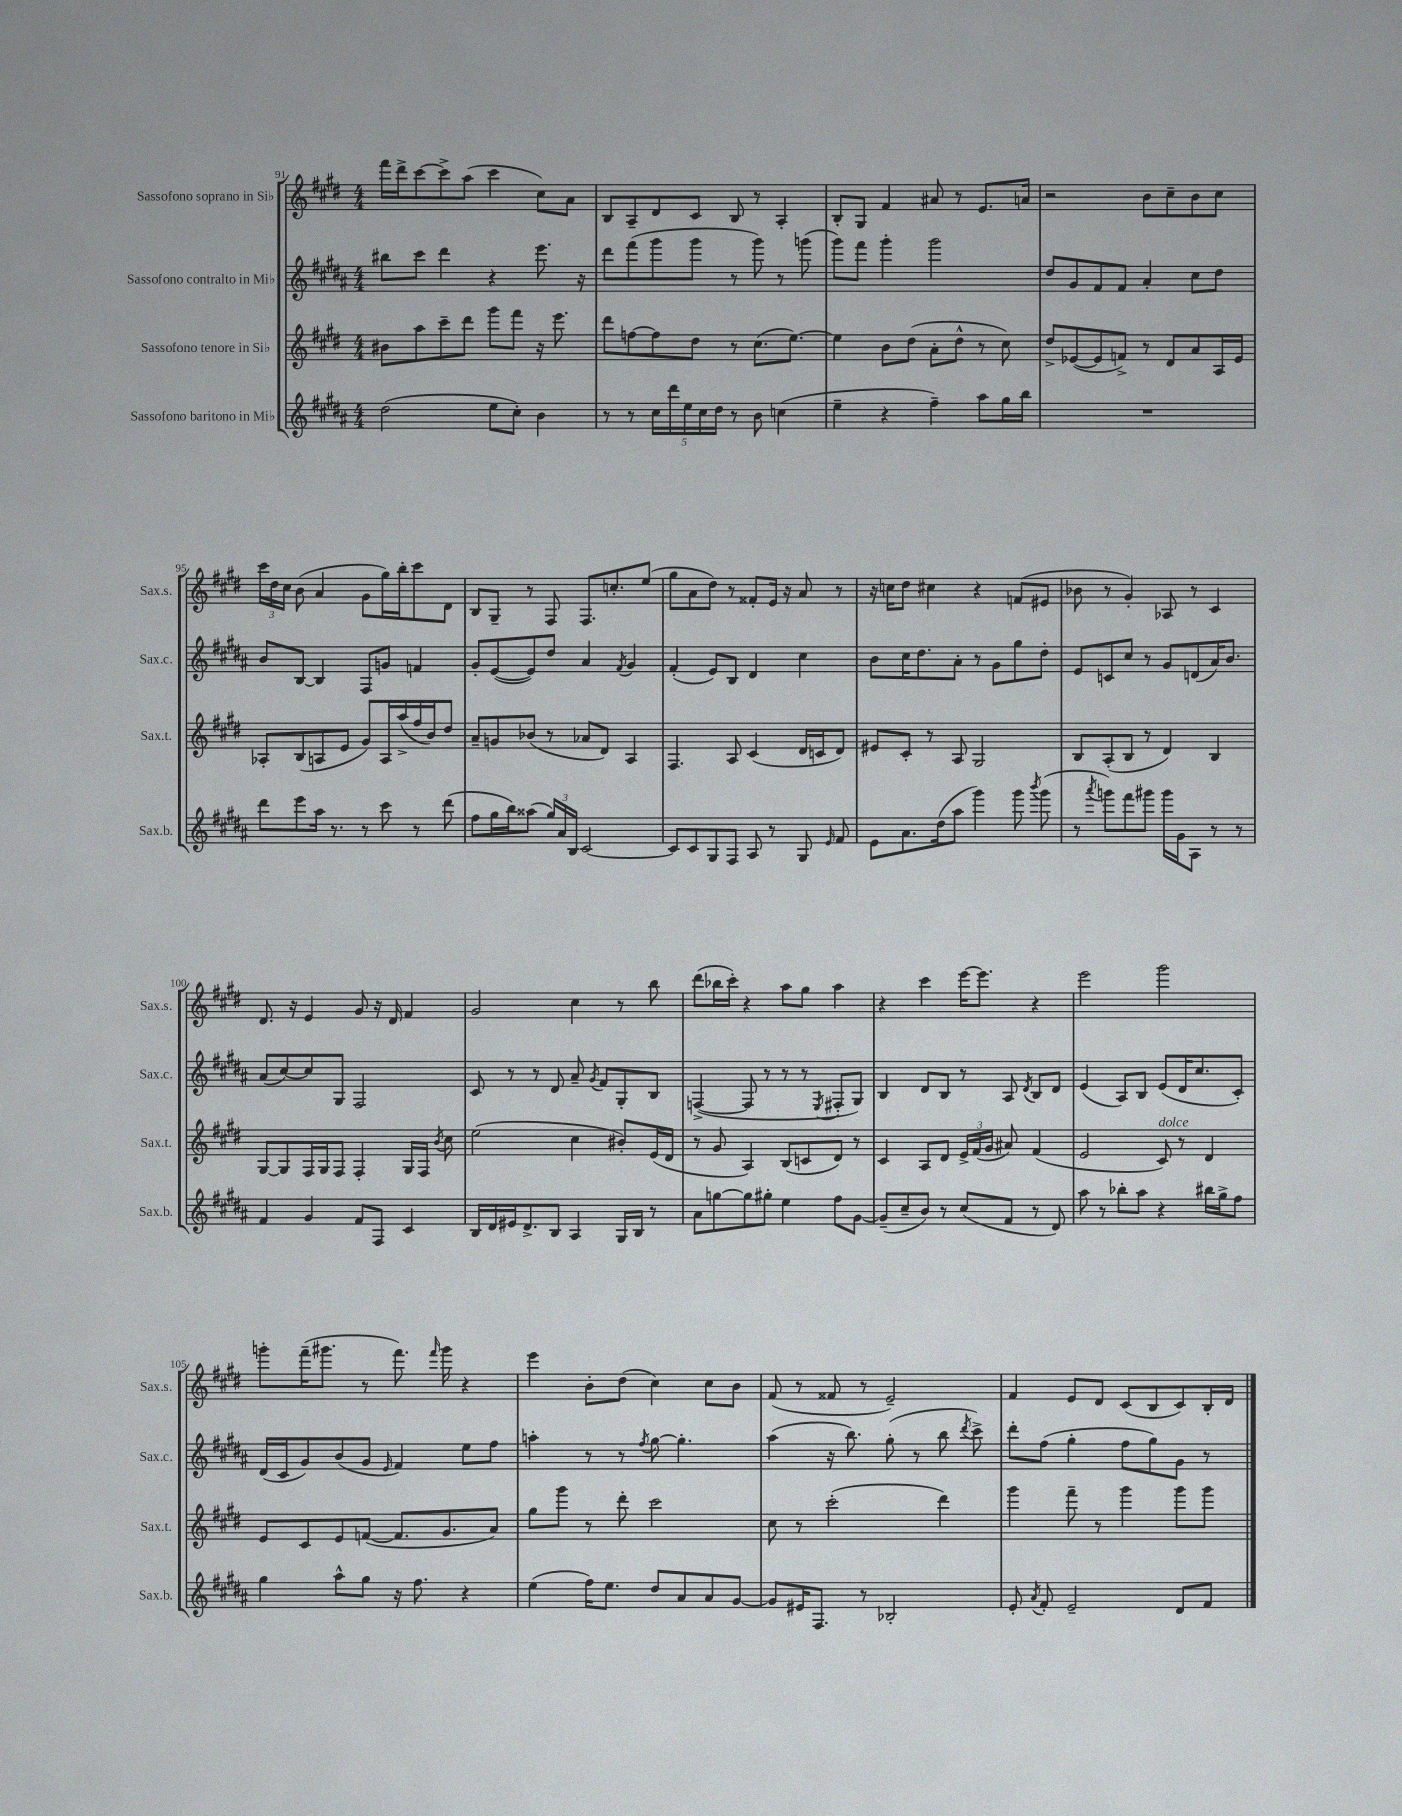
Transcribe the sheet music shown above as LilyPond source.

<<
\new StaffGroup <<
\new Staff = "s0" \with { instrumentName = "Sassofono soprano in Sib" shortInstrumentName = "Sax.s." } {
    \clef treble \key e \major \numericTimeSignature \time 4/4
    \autoBeamOff fis'''16[ dis'''16-> cis'''8~ cis'''8-> a''8]( cis'''4 cis''8[) a'8] |
    b8[ a8-- dis'8 cis'8] b8 r8 a4-. |
    b8[-. gis8] fis'4 ais'8 r8 e'8.[ a'16] |
    r2 b'8[ cis''8-- b'8 cis''8] |
    \tuplet 3/2 { cis'''16[ dis''16 cis''16] } b'8( a'4 gis'8[ gis''16) b''16-. cis'''8 dis'8] |
    b8[ gis8]-- r8 fis8 fis8.[ c''8.-. e''8]( |
    gis''8[ a'8 dis''8]) r8 fisis'8[-. e'16] r16 a'8 r8 |
    r16 c''16[ dis''8] cis''4 r4 f'8[( eis'8] |
    bes'8 r8 gis'4-.) aes8 r8 cis'4 |
    dis'8. r16 e'4 gis'8 r16 dis'16 fis'4 |
    gis'2 cis''4 r8 b''8 |
    dis'''8[( bes''16 cis'''16]-.) r4 a''8[ gis''8] a''4 |
    r4 cis'''4 e'''16[~ e'''8.] r4 |
    e'''2 gis'''2 |
    g'''8[-. fis'''16--( gis'''8.] r8 fis'''8.) \grace { fis'''16 } gis'''16 r4 |
    e'''4 b'8[-. dis''8]( cis''4) cis''8[ b'8] |
    fis'8( r8 fisis'8 r8 e'2--) |
    fis'4 e'8[ dis'8] cis'8[( b8 cis'8) b16-. dis'16] \bar "|." |
}
\new Staff = "s1" \with { instrumentName = "Sassofono contralto in Mib" shortInstrumentName = "Sax.c." } {
    \clef treble \key b \major \numericTimeSignature \time 4/4
    \autoBeamOff bis''8[ cis'''8] dis'''4 r4 e'''8. r16 |
    dis'''8[ fis'''8( gis'''8 gis'''8] r8 gis'''8) r8 g'''8( |
    gis'''8[) fis'''8] gis'''4-. gis'''2 |
    dis''8[ gis'8 fis'8 fis'8] ais'4-. cis''8[ dis''8] |
    b'8[ b8]~ b4 fis8[ g'8] f'4 |
    gis'8[-. e'8~( e'8) dis''8] ais'4 \acciaccatura { fis'8 } gis'4 |
    fis'4-.( e'8[) b8] dis'4 cis''4 |
    b'8[ cis''16 dis''8. ais'8]-. r8 gis'8[ gis''8 dis''8]-. |
    e'8[ c'8 cis''8] r8 gis'8[ d'8( ais'16) b'8.] |
    ais'8[( cis''8~) cis''8 gis8] fis2 |
    cis'8 r8 r8 dis'8 ais'8-- \acciaccatura { gis'8 } fis'8[ gis8-. b8] |
    f4~->( f8 r8 r8 r8 \acciaccatura { e8 } fis8[-. gis8]) |
    b4 dis'8[ b8] r8 ais8 \acciaccatura { dis'8 } b8[ dis'8] |
    e'4( ais8[) b8] e'8[( dis'16 cis''8. cis'8]-.) |
    dis'16[( cis'16 gis'8) b'8( gis'8] \grace { e'16 } fis'4) e''8[ fis''8] |
    a''4-. r8 r8 \acciaccatura { fis''8 } gis''8~ gis''4.-. |
    ais''4( r16 b''8.) gis''8-.( r8 b''8 \acciaccatura { dis'''8 } cis'''8->) |
    dis'''8[-. fis''8]( gis''4-. fis''8[ gis''8) gis'8] r8 \bar "|." |
}
\new Staff = "s2" \with { instrumentName = "Sassofono tenore in Sib" shortInstrumentName = "Sax.t." } {
    \clef treble \key e \major \numericTimeSignature \time 4/4
    \autoBeamOff bis'8[ a''8 cis'''8-- dis'''8] gis'''8[ fis'''8] r16 e'''8. |
    dis'''8[ f''8~ f''8 dis''8] r8 cis''8.[( e''8.]~) |
    e''4 b'8[ dis''8]( a'8[-. dis''8]-^ r8 cis''8) |
    dis''8[-> ees'8~( ees'8 f'8]->) r8 dis'8[ a'8 a16 ees'16] |
    aes8[-. b8( a8 e'8] gis'8[) a16 a''16->( fis''16 b'16) dis''8] |
    a'8[-- g'8 bes'8]( r8 aes'8[ dis'8]) a4 |
    fis4. a8 cis'4( dis'16[ c'16 dis'8]) |
    eis'8[ cis'8]-. r8 a8 gis2 |
    b8[ a8-.( b8] r8 dis'4) b4 |
    gis8[~ gis8 fis16 gis16 fis8] fis4-. gis16[ fis16] \acciaccatura { b'8 } cis''8 |
    e''2( cis''4 bis'8[-.) e'16( dis'16] |
    r8 gis'8 a4) b8[( c'8 dis'8]) r8 |
    cis'4 a8[ dis'8] \tuplet 3/2 { e'16[-> fis'16( gis'16] } ais'8) fis'4( |
    e'2 cis'8^\markup { \italic "dolce" }) r8 dis'4 |
    e'8[ cis'8 e'8 f'8]~( f'8.[ gis'8. a'8]) |
    gis''8[ gis'''8] r8 dis'''8-. cis'''2 |
    cis''8 r8 cis'''2-.( dis'''4) |
    gis'''4 fis'''8-- r8 gis'''4 gis'''8[ gis'''8] \bar "|." |
}
\new Staff = "s3" \with { instrumentName = "Sassofono baritono in Mib" shortInstrumentName = "Sax.b." } {
    \clef treble \key b \major \numericTimeSignature \time 4/4
    \autoBeamOff dis''2( e''8[ cis''8]-.) b'4 |
    r8 r8 \tuplet 5/4 { cis''16[ dis'''16 e''16 cis''16 dis''16] } r8 b'8 c''4( |
    e''4-- r4 fis''4--) ais''8[ gis''16 b''16] |
    R1 |
    dis'''8[ e'''8 ais''16] r8. r8 cis'''8 r8 dis'''8( |
    fis''8[ gis''16 b''16) aisis''8]( \tuplet 3/2 { gis''16[) ais'16 b16] } cis'2~ |
    cis'8[ cis'8 gis8 fis8] ais8 r8 gis8 \grace { e'16 } fis'8 |
    e'8[ ais'8. dis''16( ais''8] gis'''4) gis'''8 \acciaccatura { b'''8 } gis'''8( |
    r8 \acciaccatura { ais'''8 } g'''8[) fis'''8 gis'''8] gis'''16[ gis'16 ais8] r8 r8 |
    fis'4 gis'4 fis'8[ fis8] cis'4 |
    b16[ dis'16 eis'16 dis'8.-> b8] ais4 gis16[ b16] r8 |
    ais'8[ g''8~ g''8 gis''8]-. e''4 fis''8[ gis'8]~ |
    gis'8[--( cis''8-- b'8]) r8 cis''8[( fis'8] r8 dis'8) |
    ais''8 r8 bes''8[-. ais''8] r4 bis''16[ gis''16-> fis''8] |
    gis''4 ais''8[-^ gis''8] r16 fis''8. r4 |
    e''4( fis''16[) e''8.] dis''8[ ais'8 ais'8 gis'8]~ |
    gis'8[ eis'16 fis8.] r8 bes2-. |
    e'8-. \acciaccatura { ais'8 } fis'8-. e'2-- dis'8[ fis'8] \bar "|." |
}
>>
>>
\layout { \context { \Score currentBarNumber = #91 } }
